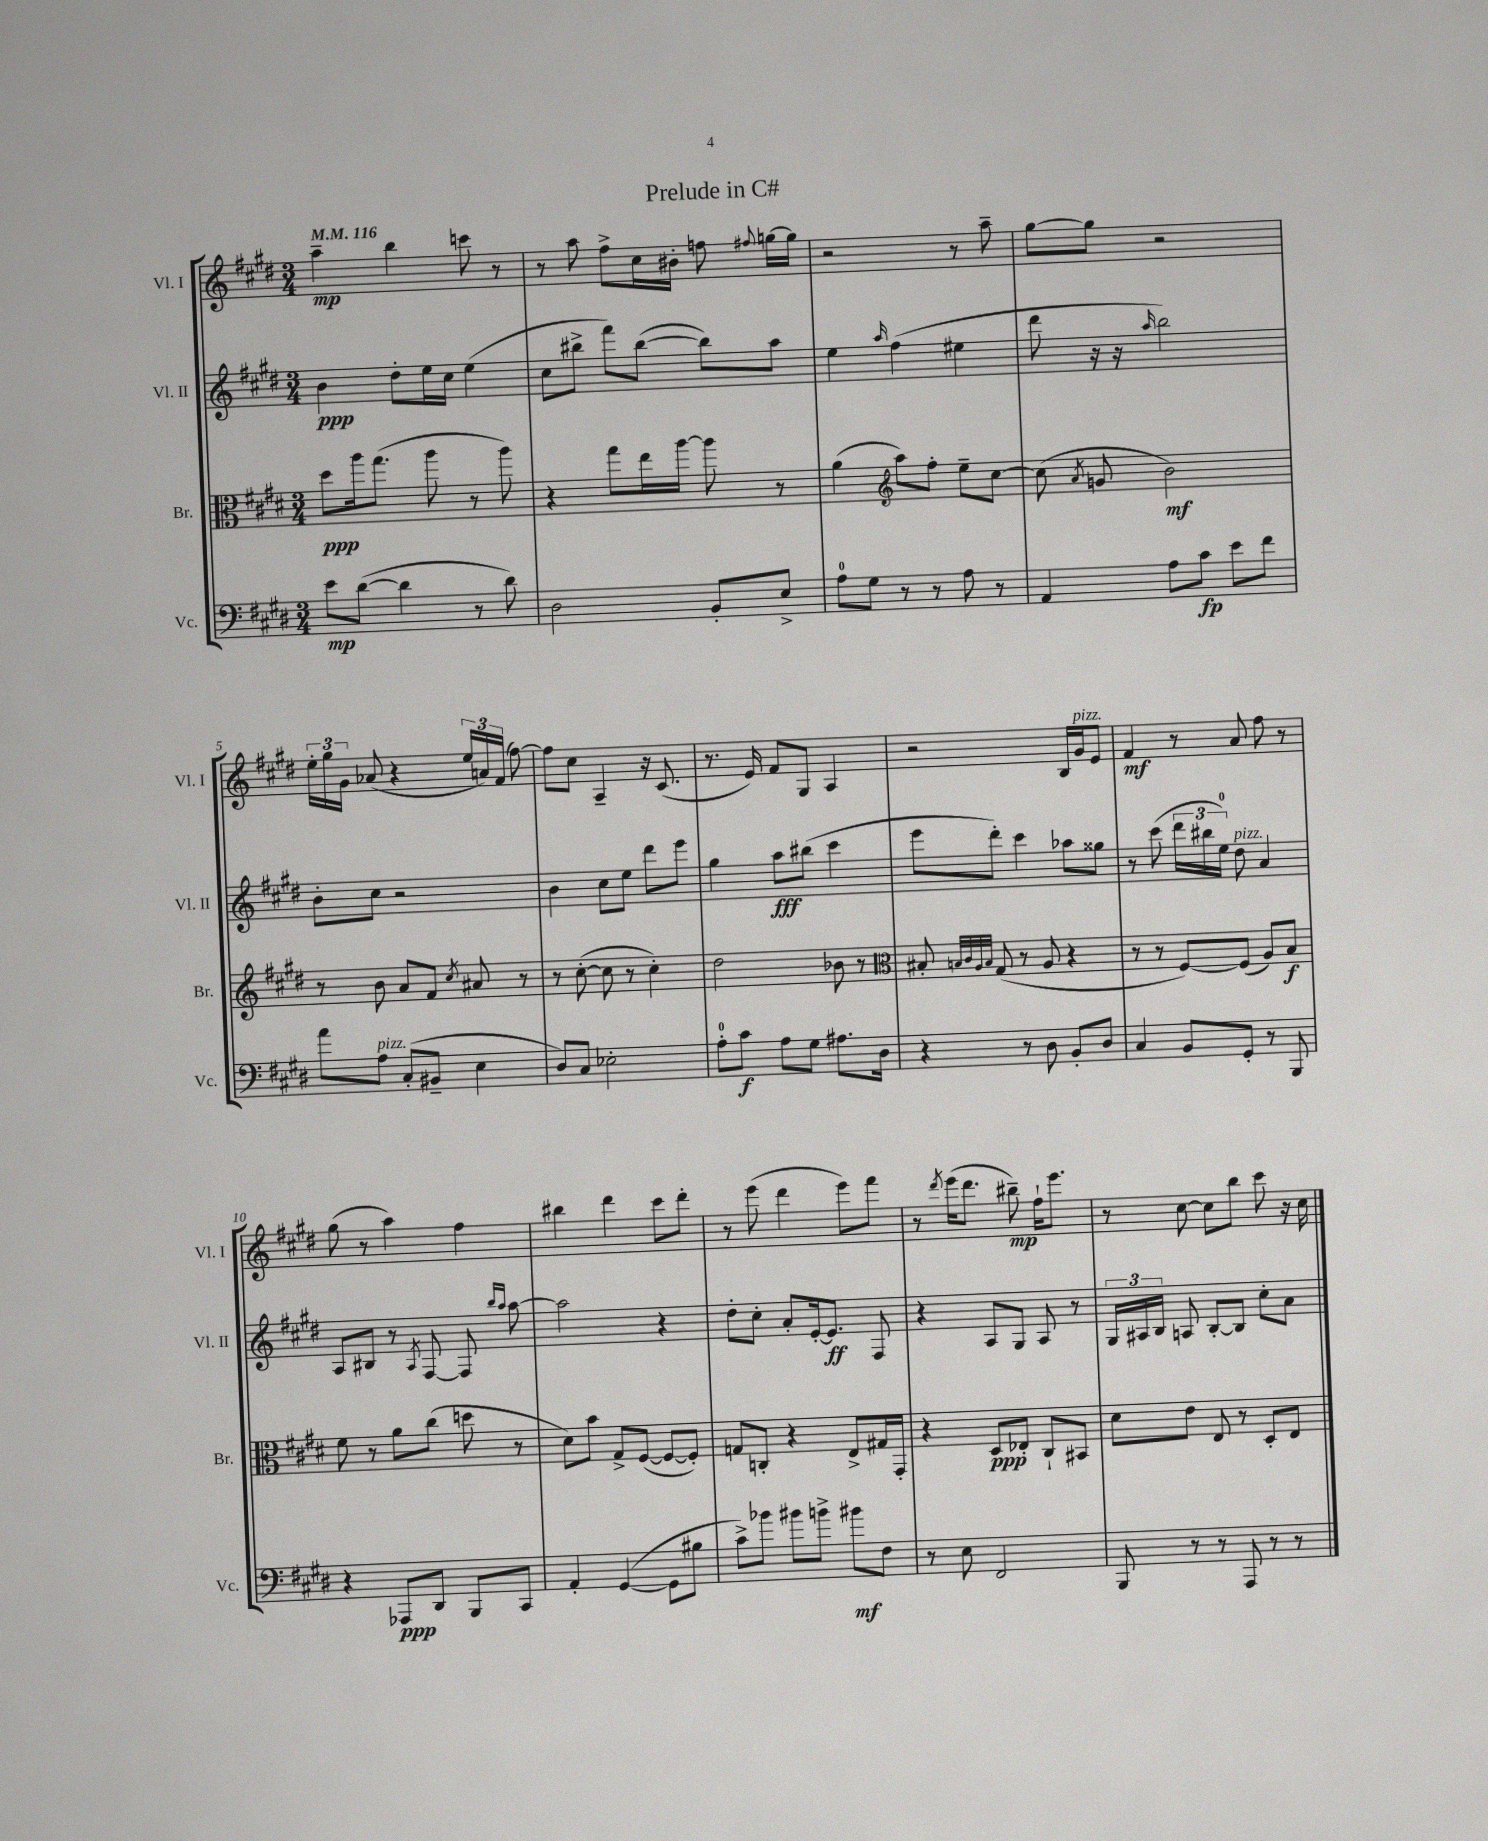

**kern	**kern	**kern	**kern
*staff4	*staff3	*staff2	*staff1
*clefF4	*clefC3	*clefG2	*clefG2
*k[f#c#g#d#]	*k[f#c#g#d#]	*k[f#c#g#d#]	*k[f#c#g#d#]
*M3/4	*M3/4	*M3/4	*M3/4
*MM116	*MM116	*MM116	*MM116
8e	8dd#	4b	4aa~
([8d#	16aa	.	.
.	(8.gg#	.	.
4d#]	.	8dd#'	4bb
.	8aa	16ee	.
.	.	16cc#	.
8r	8r	(4ee	8ccc
8d#)	8aa)	.	8r
=	=	=	=
2D#	4r	8cc#	8r
.	.	8bb#^	8aa
.	8gg#	8fff#)	8ff#^
.	16ee	([8bb#	16cc#
.	[16aa	.	16b#'
8BB'	8aa]	8bb#])	8ff
.	.	.	8qqff#
8E^	8r	8aa	[16gg
.	.	.	16gg]
=	=	=	=
8A	(4a	4ee	2r
8G#	.	.	.
*	*clefG2	*	*
.	.	16qqaa	.
8r	8aa)	(4ff#	.
8r	8ff#'	.	.
8A	8ee~	4ee#	8r
8r	[8cc#	.	8aa~
=	=	=	=
4AA	(8cc#]	8ddd#	[8gg#
.	8qa	.	.
.	8g	16r	8gg#]
.	.	16r	.
.	.	16qqaa	.
8A	2b)	2bb)	2r
8c#	.	.	.
8e	.	.	.
8f#	.	.	.
=	=	=	=
8a	8r	8b'	24ee'
.	.	.	24gg#
.	.	.	24g#
8A	8b	8cc#	(8a-
(8C#'	8a	2r	4r
8BB#~	8f#	.	.
.	8qcc#	.	.
4E	8a#	.	24ee
.	.	.	24a)
.	.	.	(24f#
.	8r	.	[8ff#)
=	=	=	=
8D#)	8r	4b	8ff#]
8C#	([8cc#'	.	8cc#
2E-'	8cc#]	8cc#	4A~
.	8r	8ee	.
.	4cc#')	8ddd#	16r
.	.	.	(8.c#
.	.	8eee	.
=	=	=	=
8A'	2dd#	4gg#	8.r
8c#	.	.	.
.	.	.	16e)
8A	.	8aa	8f#
8G#	.	(8bb#	8G#
8.A#	8b-	4ccc#	4A
.	8r	.	.
16D#	.	.	.
=	=	=	=
*	*clefC3	*	*
4r	8B#'	8eee	2r
.	32qqB	.	.
.	32qqc#	.	.
.	32qqA	.	.
.	32qqB	.	.
.	(8G#	8ddd#')	.
8r	8r	4ccc#	.
8D#	8A	.	.
8BB'	4r	8aa-	16B
.	.	.	16g#
8D#	.	8gg##	8e
=	=	=	=
4C#	8r	8r	4f#
.	8r	(8ccc#	.
8BB	[8F#)	24ddd#	8r
.	.	24bb#	.
.	.	24ee)	.
8GG#'	(8F#]	8dd#	8a
8r	8A)	4a	8ff#
8BBB	8B	.	8r
=	=	=	=
4r	8f#	8A	(8gg#
.	8r	8B#	8r
8AAA-	8a	8r	4aa)
.	.	8qA	.
8DD#	(8cc#	[8F#	.
8BBB	8dd	8F#]	4ff#
.	.	16qqbb	.
.	.	16qqaa	.
8CC#	8r	[8aa	.
=	=	=	=
4AA'	8d#)	2aa]	4bb#
.	8b	.	.
([4GG#	8G#^	.	4ddd#
.	([8F#	.	.
8GG#]	8F#_	4r	8ccc#
8B#	8F#'])	.	8ddd#'
=	=	=	=
8c#^)	8G	8dd#'	8r
8b-	8C'	8cc#'	(8eee
8b#	4r	8a'	4ddd#
8b^	.	[16e'	.
.	.	8.e]	.
8b#	8E^	.	8eee)
8F#	16G#	8F#	8fff#
.	16GG#'	.	.
=	=	=	=
8r	4r	4r	8r
.	.	.	8qddd#
8E	.	.	(16eee
.	.	.	8.ddd#
2FF#	8D#	8A	.
.	8E-'	8G#	8bb#~)
.	8C#`	8A	16ff#`
.	.	.	8.eee
.	8BB#	8r	.
=	=	=	=
8BBB	8d#	24G#	8r
.	.	24A#	.
.	.	24B	.
8r	8e	8A	[8cc#
8r	8E	[8B'	8cc#]
8AAA	8r	8B]	8bb
8r	8D#'	8cc#'	8ccc#
8r	8E	8a	16r
.	.	.	16cc#
==	==	==	==
*-	*-	*-	*-
